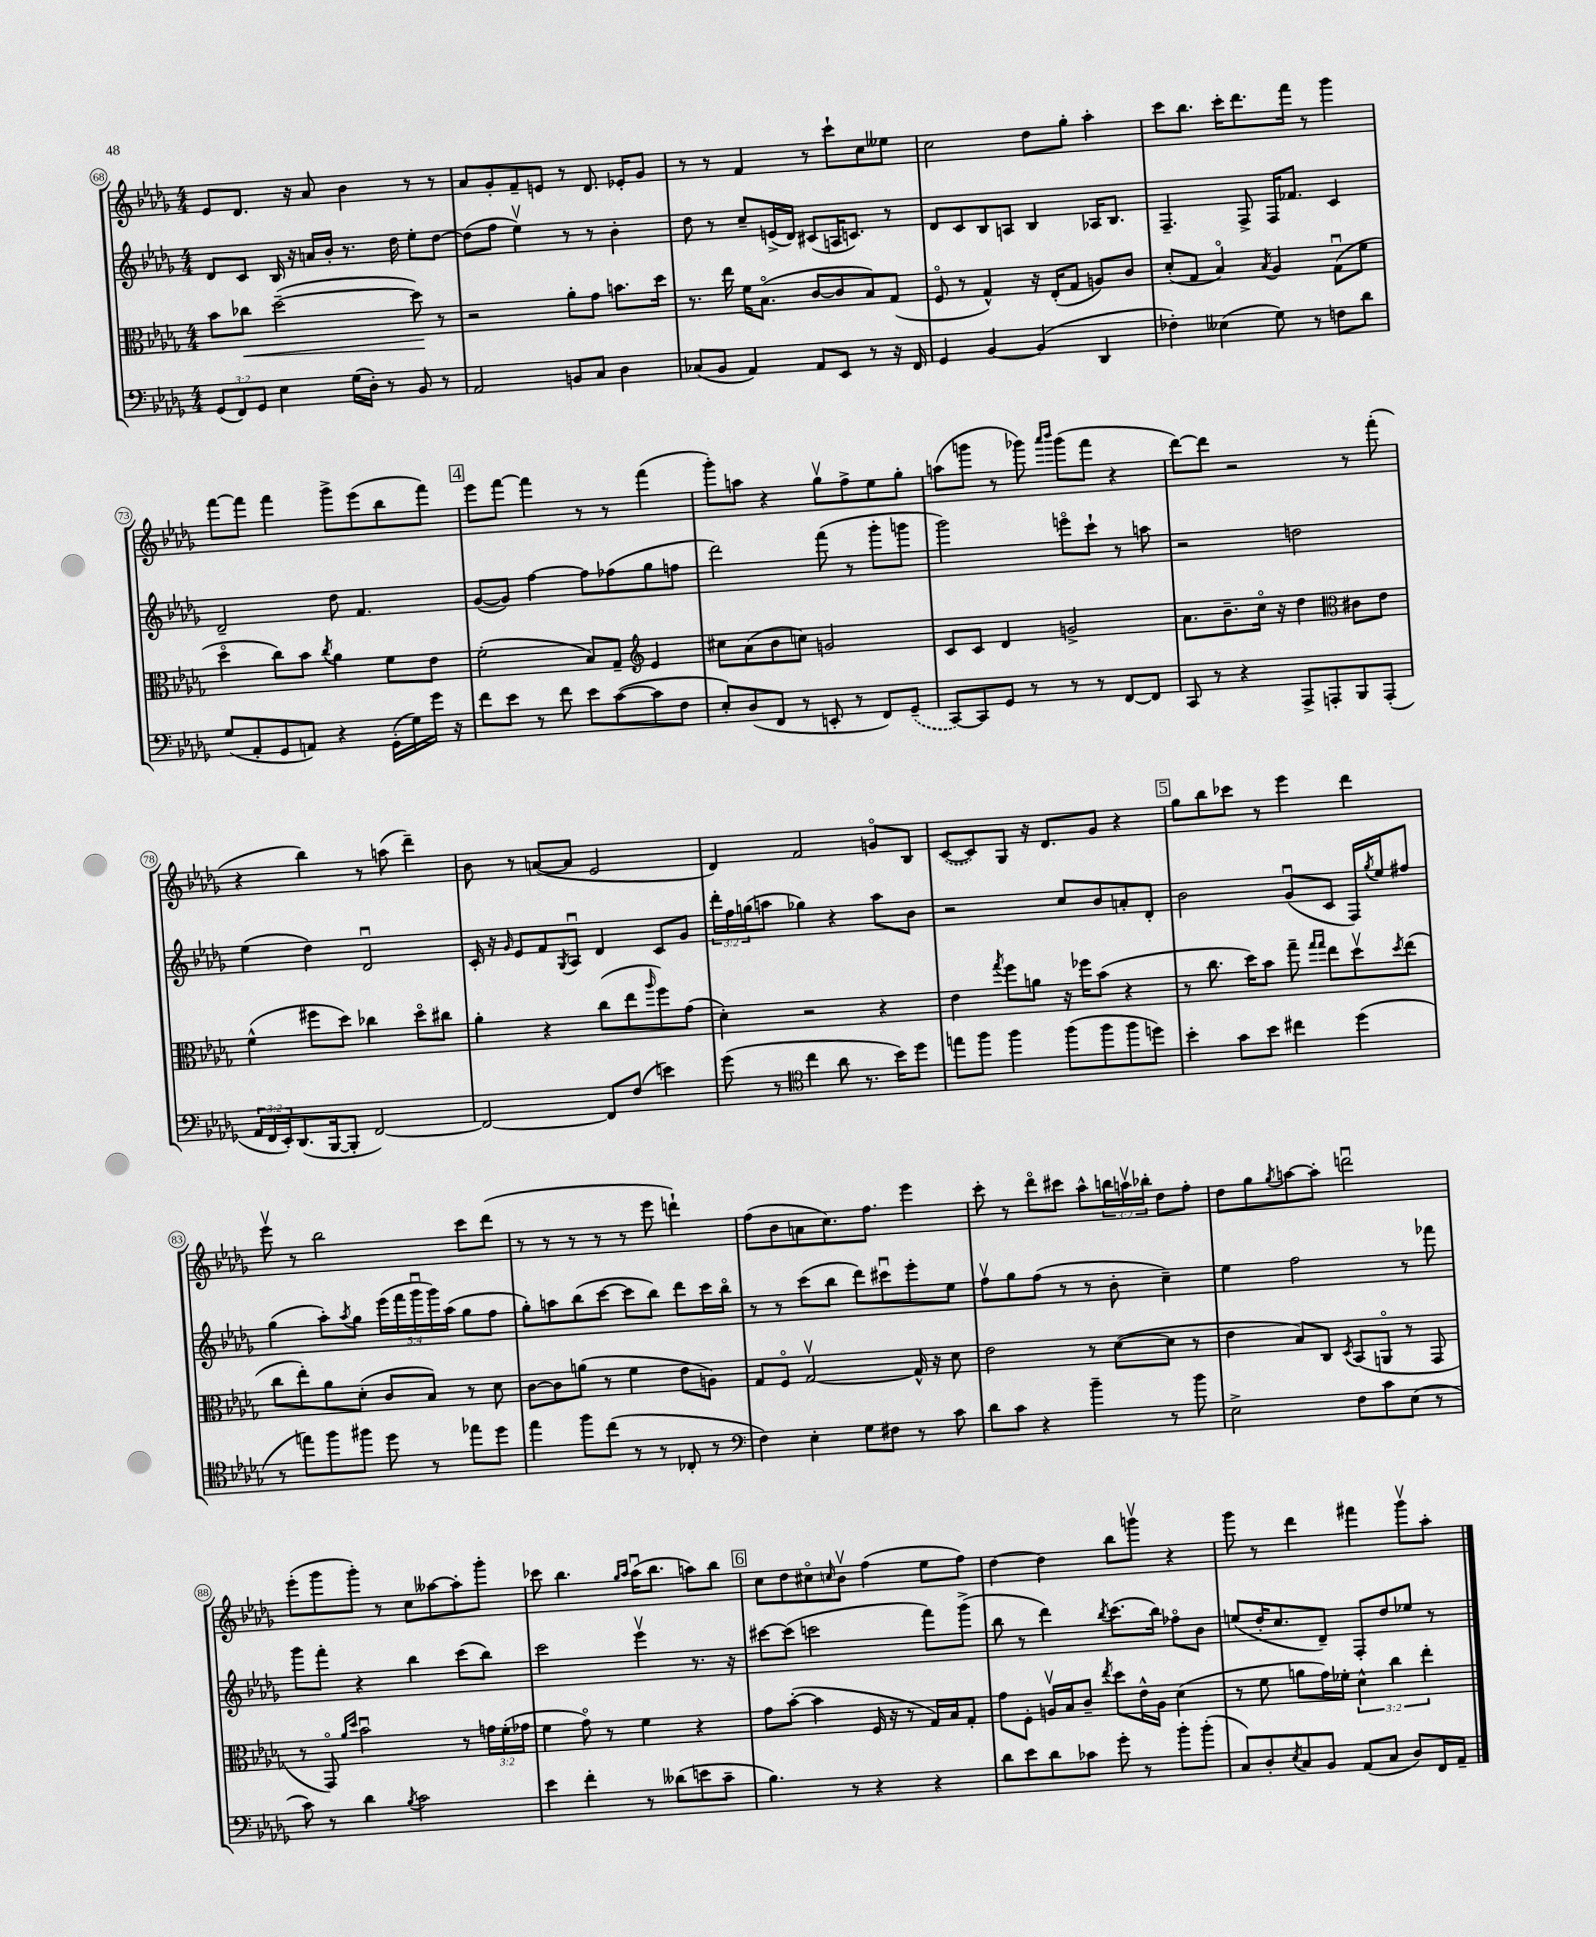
<<
\new StaffGroup <<
\new Staff = "s0" {
    \clef treble \key des \major \numericTimeSignature \time 4/4 \override Staff.TupletNumber.text = #tuplet-number::calc-fraction-text
    ees'8 des'8. r16 aes'8 bes'4 r8 r8 |
    aes'8 ges'8-. f'8-- e'8 r8 des'8. ees'16-. ges'8 |
    r8 r8 f'4 r8 c'''8-! c''8 eeses''8 |
    c''2 des''8 ges''8-. aes''4-. |
    c'''8 bes''8. c'''16-. des'''8. f'''16 r8 ges'''4 |
    f'''8~ f'''8 f'''4 ges'''8-> ees'''8( bes''8 f'''8) |
    \mark \markup { \box "4" } ees'''8 f'''8~ f'''4 r8 r8 f'''4( |
    ges'''8-.) a''8 r4 ges''8\upbow f''8-> ees''8 ges''8-. |
    a''8( g'''8 r8 ges'''8) \grace { aes'''16 bes'''16 } ges'''8( f'''8 r4 |
    des'''8~) des'''8 r2 r8 f'''8-.( |
    r4 bes''4) r8 a''8( des'''4--) |
    bes'8 r8 a'8~( a'8 ees'2 |
    des'4) f'2 g'8\flageolet bes8 |
    \once \slurDashed c'8~( c'8) ges8 r16 des'8. ges'8 r4 |
    \mark \markup { \box "5" } ges''8 bes''8 ces'''8 r8 ees'''4 des'''4 |
    ees'''8\upbow r8 bes''2 c'''8 des'''8( |
    r8 r8 r8 r8 r8 ees'''8 d'''4-!) |
    f''8( bes'8 a'8 c''8.) f''8. ees'''4 |
    c'''8-. r8 des'''8\flageolet cis'''8 aes''8-^ \tuplet 3/2 { b''16 a''16\upbow bes''16-. } des''8 f''8-. |
    des''8 ges''8 \acciaccatura { ges''8 } a''8~ a''8-. d'''2\downbow |
    ees'''8-.( ges'''8 ges'''8-.) r8 c''8 aeses''8~ aeses''8-. ges'''8-. |
    ces'''8 bes''4. \grace { ges''16 aes''16 } aes''16\downbow( bes''8. a''8) bes''8 |
    \mark \markup { \box "6" } c''8 des''8 cis''8\flageolet \grace { c''16 } bes'8\upbow f''4( ees''8 f''8) |
    des''4~ des''4 bes''8 g'''8\upbow r4 |
    ges'''8 r8 des'''4 fis'''4 ges'''8\upbow aes''8-. \bar "|." |
}
\new Staff = "s1" {
    \clef treble \key des \major \numericTimeSignature \time 4/4 \override Staff.TupletNumber.text = #tuplet-number::calc-fraction-text
    des'8 c'8 bes16 r16 a'16 bes'16-. r8. des''16 ees''8-. des''8~ |
    des''8( f''8 ees''4\upbow) r8 r8 bes'4-. |
    des''8 r8 c''8-- e'16->( des'16) cis'8( a16 c'8.) r8 |
    des'8 c'8 bes8 a8 bes4 aes16 bes8. |
    f4.-- f8-> f16 fes'8. c'4 |
    des'2-- des''8 f'4. |
    \mark \markup { \box "4" } ges'8~( ges'8) f''4~ f''8 fes''8( ges''8 f''8 |
    des'''2) f'''8( r8 ges'''8-. g'''8 |
    ges'''2) e'''8\flageolet c'''8-! r8 a''8 |
    r2 d''2 |
    ees''4( des''4) des'2\downbow |
    c'16-. r16 \grace { ges'16 } ees'8 f'8 \acciaccatura { ges8 } aes8\downbow des'4 c'8 ges'8 |
    \tuplet 3/2 { des'''16-. f''16 g''16( } a''8 ges''4) r4 a''8 bes'8 |
    r2 c''8 bes'8 a'8-. des'8-. |
    \mark \markup { \box "5" } bes'2 ges'8\downbow( c'8 f16) \acciaccatura { ges''8 } ees''16 fis''8 |
    ges''4( aes''8-.) \acciaccatura { aes''8 } ges''8 \tuplet 5/4 { ees'''16( f'''16 ges'''16\downbow ges'''16) aes''16( } ges''8 f''8 |
    ges''8-.) a''8 bes''8( c'''8~ c'''8 bes''8) des'''8 c'''16 bes''16\flageolet |
    r8 r8 c'''8( bes''8 des'''8) cis'''8\downbow ees'''8-. ees''8 |
    f''8\upbow ges''8 f''8( r8 r8 bes'8-. c''4--) |
    ees''4 f''2 r8 fes'''8 |
    ges'''8 f'''8-. r4 bes''4 c'''8( bes''8) |
    c'''2 ees'''4\upbow r8. r16 |
    \mark \markup { \box "6" } cis'''8~ cis'''8( c'''2 f'''8) ges'''8->( |
    bes''8 r8 des'''4) \acciaccatura { bes''8 } c'''8.( bes''16) fes''8\flageolet bes'8 |
    e''8( des''16-. c''8. des'8--) f8-. des''8 ees''8 r8 \bar "|." |
}
\new Staff = "s2" {
    \clef alto \key des \major \numericTimeSignature \time 4/4 \override Staff.TupletNumber.text = #tuplet-number::calc-fraction-text
    bes'8 ces''8\< des''2~--( des''8\!) r8 |
    r2 aes'8-. ges'8 b'8. des''16 |
    r8. ees''16 f'16 bes8.\flageolet( c'8~ c'8 bes8) ges8( |
    f8\flageolet r8 ges4-^) r16 ees16-.( ges8 a8) c'8 |
    des'8-.( ges8 bes4\flageolet) \acciaccatura { bes8 } aes4 ges8\downbow( f'8 |
    des''4\flageolet c''8) bes'8 \acciaccatura { c''8 } aes'4 f'8 ees'8 |
    \mark \markup { \box "4" } f'2-.( bes8) ges8-- \clef treble ees'4 |
    cis''8 aes'8( bes'8 c''8) g'2 |
    c'8 c'8 des'4 g'2-> |
    aes'8. bes'8.-- c''16\flageolet r16 des''4 \clef alto cis'8 ees'8 |
    f'4-^( fis''8 des''8) ces''4 des''8\flageolet cis''8 |
    aes'4-. r4 c''8( ees''8 \grace { aes''16 } f''8) ges'8( |
    des'4-.) r2 r4 |
    ees'4 \acciaccatura { ges''8 } f''8 a'8 r16 fes''16 bes'8( r4 |
    \mark \markup { \box "5" } r8 c''8. des''16) bes'8 ges''8-- \grace { ges''16 ges''16 } ees''8 des''8\upbow \acciaccatura { des''8 } ees''8( |
    c''8 ees''8-.) aes'8 des'8-.( c'8 bes8) r8 des'8 |
    c'8~ c'8 a'8( r8 f'4 ees'8 a8) |
    ges8 f8\flageolet ges2~\upbow ges16-^ r16 des'8 |
    ees'2 r8 des'8~( des'8 r8 |
    ees'4 bes8) c8 \acciaccatura { des8 } bes,8( a,8\flageolet r8 ges,8 |
    r8 ges,8\flageolet) \grace { aes'16 des''16 } bes'2\downbow r8 \tuplet 3/2 { g'16 f'16-.( ges'16 } |
    f'4 ges'8\flageolet) r8 f'4 r4 |
    \mark \markup { \box "6" } ges'8 bes'8~-.( bes'4 f16 r16 r8 ges16) bes16 ges8-. |
    ges'8 f8-. a16\upbow bes16 c'8-- \acciaccatura { ees''8 } des''8 ees'16-^ a16 des'4( |
    r8 f'8 a'8 ges'16) fes'16-. \tuplet 3/2 { des'4-^ c''4 ees''4-. } \bar "|." |
}
\new Staff = "s3" {
    \clef bass \key des \major \numericTimeSignature \time 4/4 \override Staff.TupletNumber.text = #tuplet-number::calc-fraction-text
    \tuplet 3/2 { ges,8( f,8) ges,8 } ees4 ges16( des16-.) r8 bes,8 r8 |
    aes,2 b,8 c8 des4 |
    ces8( bes,8 aes,4) aes,8 ees,8 r8 r16 f,16 |
    ges,4 bes,4~ bes,4( des,4 |
    fes4-.) eeses4( ges8) r8 f8 des'8 |
    ges8( aes,8-. ges,8 a,8) r4 ges,16-.( ges16) ges'16 r16 |
    \mark \markup { \box "4" } f'8 ees'8 r8 f'8 ees'8 c'8~( c'8 f8 |
    ees8-.) des8( f,8 r8 e,8-. r8 f,8) \once \slurDashed ges,8--( |
    c,8~) c,8 ges,8 r8 r8 r8 f,8~ f,8 |
    c,8 r8 r4 aes,,8-> a,,8-. bes,,8 a,,8-.( |
    \tuplet 3/2 { aes,16 f,16 ees,16-.) } des,8.( bes,,16~ bes,,8-. f,2~) |
    f,2~ f,8 f8( e'4) |
    ges'8( r8 \clef tenor c''4 aes'8 r8. bes'16) des''8 |
    e''8 f''8 f''4 f''8( f''8 f''8 d''8) |
    \mark \markup { \box "5" } bes'4-. ges'8 bes'8 cis''4 des''4( |
    r8 e''8) f''8 fis''8 des''8 r8 ees''8 des''8 |
    ees''4 f''8 c''8( r8 r8 ces8-. r8 |
    \clef bass f4) ees4-. ges8 fis8 r8 c'8 |
    des'8 c'8 r4 bes'4-- r8 bes'8 |
    ees2-> f8 c'8 ees8( r8 |
    c'8) r8 des'4 \acciaccatura { bes8 } c'2 |
    ees'4 f'4-. r8 deses'8( e'8 c'8-- |
    \mark \markup { \box "6" } bes4.) r8 r4 r4 |
    des'8 ees'8 des'8 ces'8 ges'8-. r8 bes'8-. bes'8-.( |
    c8) des8-. \acciaccatura { ees8 } c8 bes,8 aes,8( c8 des8) f,16 aes,16-- \bar "|." |
}
>>
>>
\layout { \context { \Score currentBarNumber = #68 \override BarNumber.stencil = #(make-stencil-circler 0.1 0.3 ly:text-interface::print) } }
